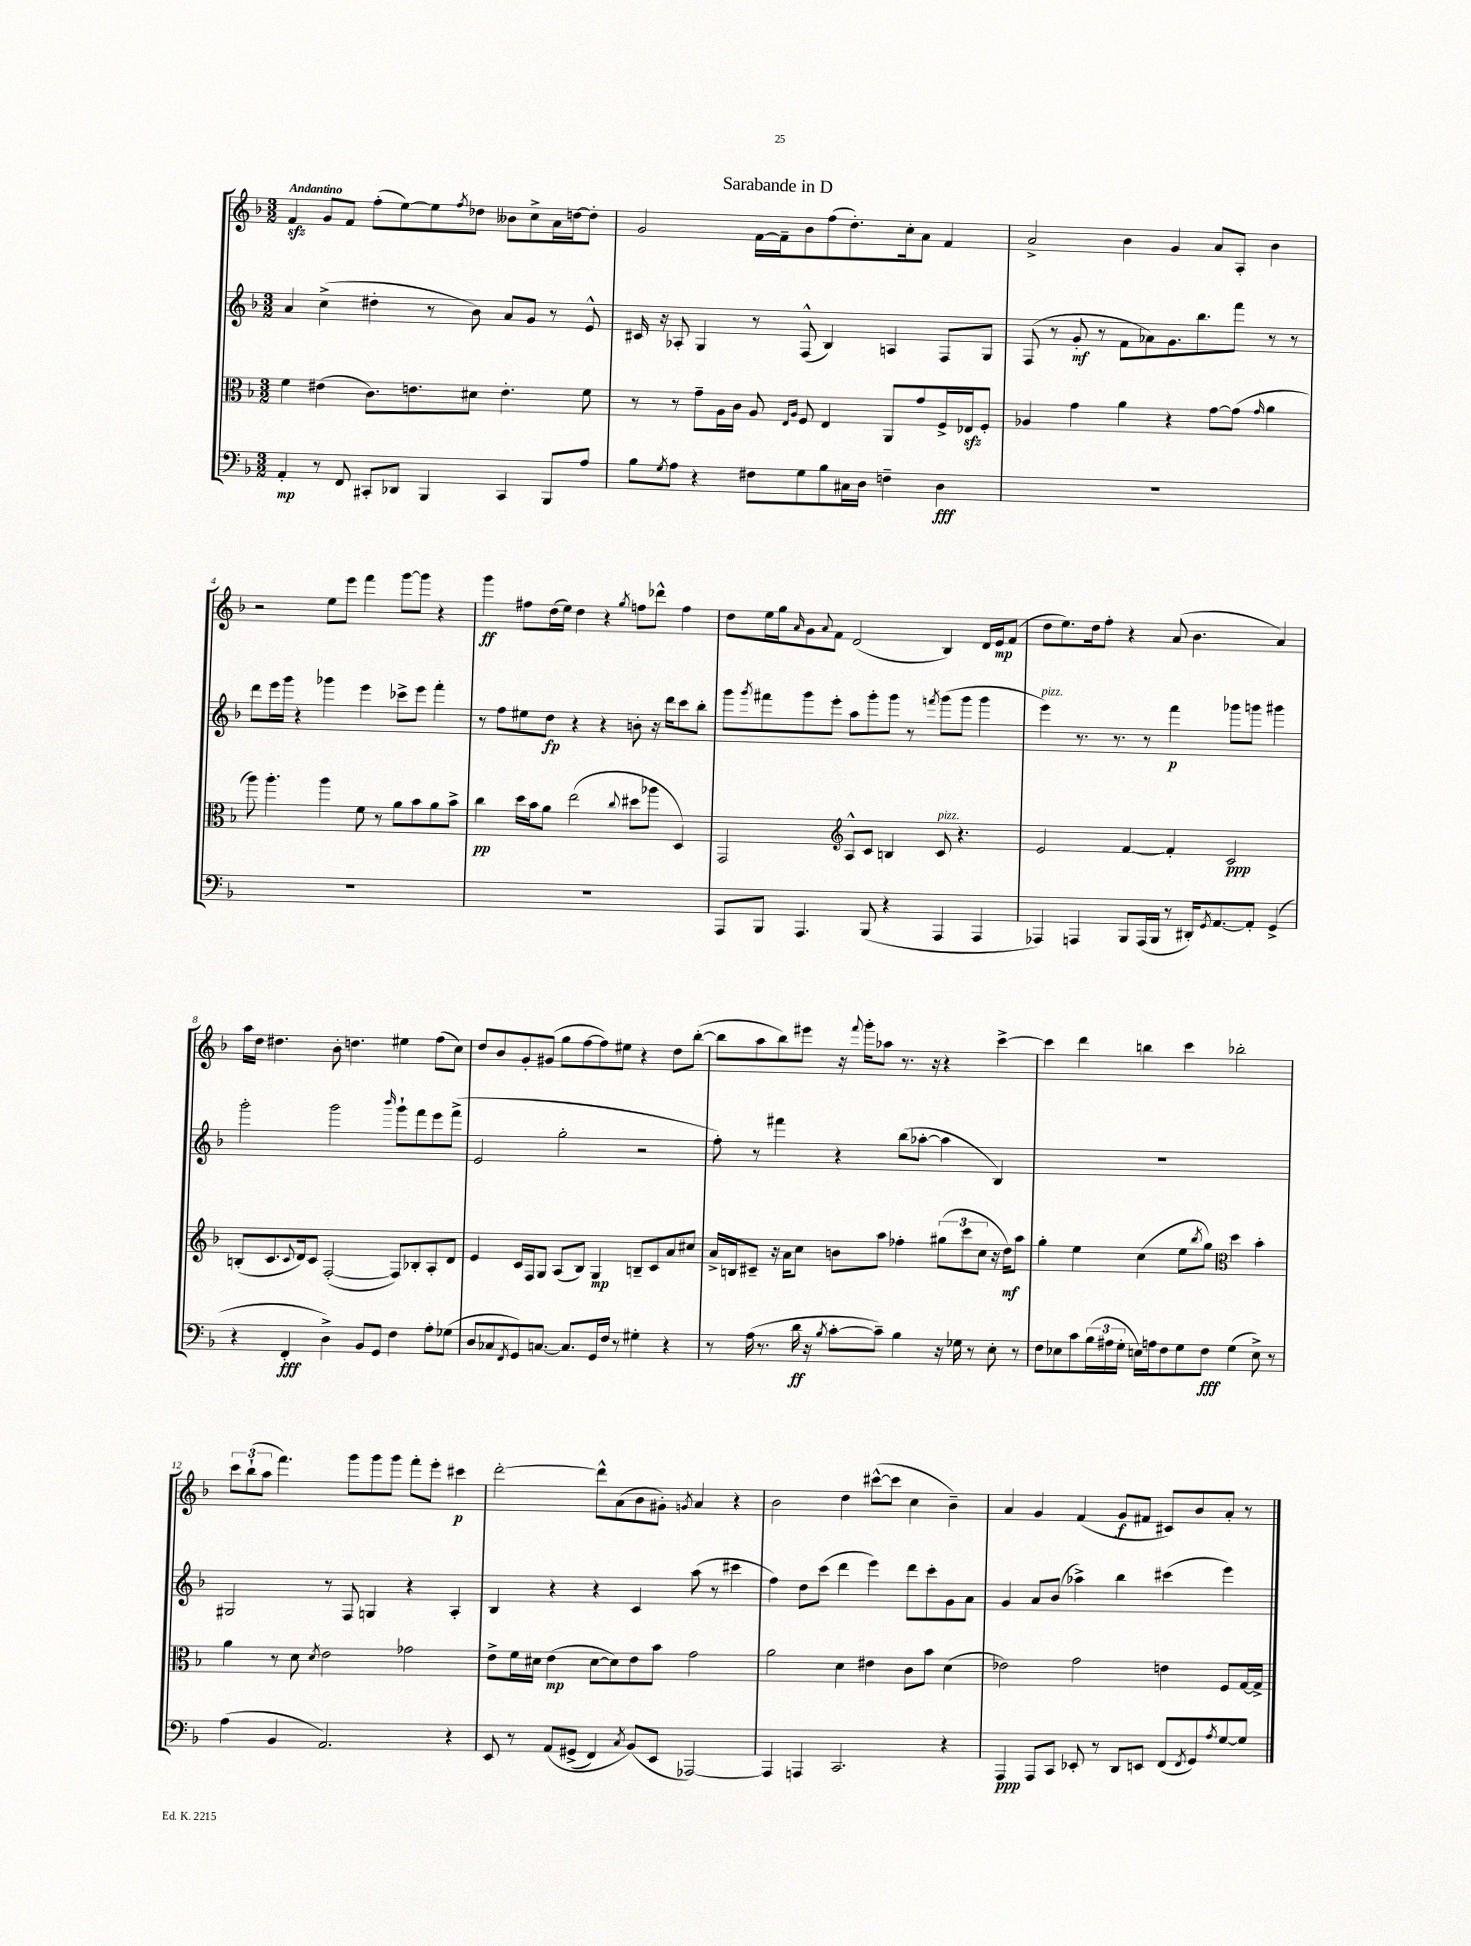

**kern	**kern	**kern	**kern
*staff4	*staff3	*staff2	*staff1
*clefF4	*clefC3	*clefG2	*clefG2
*k[b-]	*k[b-]	*k[b-]	*k[b-]
*M3/2	*M3/2	*M3/2	*M3/2
4AA'	4f	4a	4f
8r	(4e#	(4cc^	8g
8FF	.	.	8f
8CC#'	8.c)	4dd#'	(8ff'
8DD-	.	.	[8ee)
.	8.e	.	.
4BBB-	.	8r	8ee]
.	.	.	8qff
.	8d#	8b-)	8dd-
4CC#	4.e'	8a	8b--
.	.	8g	8cc^
8BBB-	.	8r	16a
.	.	.	[16dd
8A	8f	8e^^	8dd']
=	=	=	=
8B-	8r	16c#	2g
.	.	16r	.
8qG	.	.	.
8A	8r	8A-'	.
4r	8g~	4G	.
.	16A	.	.
.	16c	.	.
8F#	8A	8r	[16f
.	.	.	16f~]
.	16qqE	.	.
.	16qqA	.	.
8G	8F	(8F^^	8b-
8B-	4E	4B-)	(8ff
16C#	.	.	8.dd')
16D	.	.	.
4F~	8AA	4A	.
.	.	.	16cc'
.	8g	.	8a
4D	16F^	8F	4f
.	16E-	.	.
.	8F'	8G	.
=	=	=	=
1.r	4A-	(8F	2a^
.	.	8r	.
.	4g	8g'	.
.	.	8r	.
.	4a	8f	4b-
.	.	8a-)	.
.	4r	8.g	4g
.	.	8.bb-	.
.	[8g	.	8a
.	(8g]	8fff	8A'
.	16qqg	.	.
.	4a	8r	4b-
.	.	8r	.
=	=	=	=
1.r	8aa)	8ddd	2r
.	4.aa'	16eee	.
.	.	16ggg	.
.	.	4r	.
.	4aa	4ggg-	8ee
.	.	.	8eee
.	8f	4eee	4fff
.	8r	.	.
.	8a	8ccc-^	[8ggg
.	8b-	8eee	8ggg]
.	8a	4fff'	4r
.	8b-^	.	.
=	=	=	=
1.r	4cc	8r	4ggg
.	.	8ff	.
.	16dd	8ee#	8ff#
.	16b-	.	.
.	8a	8dd	(16dd
.	.	.	16ee)
.	(2ee	4r	4dd
.	.	4r	4r
.	8qqcc	.	8qgg
.	8dd#	8b'	8ff
.	8aa-	16r	8ddd-^^
.	.	16ddd	.
.	4D)	8ccc	4ff
.	.	8bb-'	.
=	=	=	=
8AAA	2GG	8ggg	8dd
.	.	8qggg	.
8BBB-	.	8fff#	16ee
.	.	.	16gg
.	.	.	16qqa
4.AAA	.	8ggg	8g
.	.	.	8qqa
.	.	8eee'	8f
*	*clefG2	*	*
.	8A^^	8aa	(2d
(8BBB-	8c	8ggg'	.
4r	4B	8ggg	.
.	.	8r	.
.	.	8qfff	.
4AAA	8c	(8ggg	4B-)
.	4.r	8ggg	.
4AAA	.	4ggg	16d
.	.	.	16e
.	.	.	(8f
=	=	=	=
4AAA-)	2e	4eee)	8dd
.	.	.	8.ee)
4AAA	.	8.r	.
.	.	.	16dd
.	.	.	8ff'
.	.	8.r	.
8BBB-	[4f	.	4r
(16AAA	.	8r	.
16BBB-	.	.	.
8r	4f']	4fff	(8a
16DD#')	.	.	4.b-
8qGG	.	.	.
[8.AA	.	.	.
.	2c	8ggg-	.
8AA']	.	8ggg	.
(4GG^	.	4ggg#	4a)
=	=	=	=
4r	(8B'	2ggg'	16aa
.	.	.	16dd
.	8.c	.	4.dd#
4FF'	.	.	.
.	8qqc	.	.
.	16d)	.	.
.	8c	.	.
4D^)	([2F'	2ggg	8b-'
.	.	.	4.dd
8BB-	.	.	.
8GG	.	.	.
.	.	16qqbbb-	.
4F	8F])	8ggg`	4ee#
.	8B-'	8fff	.
8A'	8A'	8eee	(8ff
(8G-	8d	(8fff^	8cc)
=	=	=	=
8D	4e	2e	8dd
8C-	.	.	8b-
8qFF	.	.	.
8GG)	16c	.	8g'
.	16F	.	.
[8.C	8G	.	(8g#
.	(8A	2gg'	8gg
8.C]	.	.	.
.	8B-)	.	[8ff
16GG	4G	.	8ff])
16F	.	.	.
8r	.	.	8ee#
4G#'	8B~	2r	4r
.	8c	.	.
4r	8a	.	8dd
.	8cc#	.	([8bb-'
=	=	=	=
8r	16a^	8ff')	8bb-]
.	16B	.	.
(16A	8c#~	8r	8aa
8.r	.	.	.
.	16r	4fff#	8bb-)
.	16a	.	.
16d	8cc	.	8eee#
16r	.	.	.
8qB-	.	.	.
[8c'	8b	4r	16r
.	.	.	8qqfff
.	.	.	16ggg'
8c~])	8aa	.	8aa-
4B-	4ff-'	(8bb-	8.r
.	.	[8aa-'	.
.	.	.	16r
16r	(12gg#	4aa-]	4r
16G-	.	.	.
.	12ccc	.	.
8r	.	.	.
.	12cc	.	.
8E'	16r	4B-)	[4ccc^
.	16dd)	.	.
8r	8aa	.	.
=	=	=	=
8F	4gg'	1.r	4ccc]
8E-	.	.	.
8c	4ee	.	4ddd
(24B-	.	.	.
24A#	.	.	.
24G'	.	.	.
16E)	(4cc	.	4bb
16A	.	.	.
8F	.	.	.
8G	8ee	.	4ccc
.	8qbb-	.	.
8F	8gg)	.	.
*	*clefC3	*	*
(4G	4dd	.	2bb-'
8E^)	4b-'	.	.
8r	.	.	.
=	=	=	=
(4A	4a	2G#	12ccc
.	.	.	(12bb-`
.	.	.	12aa
4BB-	8r	.	4.fff)
.	8d	.	.
.	8qd	.	.
2.AA)	2e	8r	.
.	.	8F	8ggg
.	.	4G	8ggg
.	.	.	8ggg
.	2g-	4r	8fff'
.	.	.	8eee'
4r	.	4A'	4ccc#
=	=	=	=
8EE	8e^	4B-	[2ddd'
8r	16f	.	.
.	16d#	.	.
&(8AA	(4e	4r	.
(8GG#^	.	.	.
4FF)	[8d#	4r	8ddd^^]
.	8d#])	.	(8a
8qC	.	.	.
(8BB-&)	8e	4c	8b-
8EE	8b-	.	8g#')
.	.	.	8qg
[2AAA-)	2g	(8aa	4a
.	.	8r	.
.	.	4ccc#	4r
=	=	=	=
4AAA-]	2a	4ff)	2b-
4AAA	.	8dd	.
.	.	(8ccc	.
2.CC	4d	4ddd	4dd
.	4e#	4eee)	([8ccc#^^
.	.	.	8ccc#]
.	8c	8ddd	4cc
.	8b-	8ccc'	.
4r	(4d	8g	4b-~)
.	.	8a	.
=	=	=	=
4AAA	2e-)	4g	4a
8AAA	.	8a	4g
8CC	.	(8b-	.
8EE-'	2g	4aa-^)	(4f
8r	.	.	.
8DD	.	4bb-	8g
8EE	.	.	8f#
(8FF	4e	(4ccc#	8c#)
8qFF	.	.	.
8GG)	.	.	8b-
8qA	.	.	.
[8G	8F	4eee)	8a'
8G]	[16G	.	8r
.	16G^]	.	.
==	==	==	==
*-	*-	*-	*-
